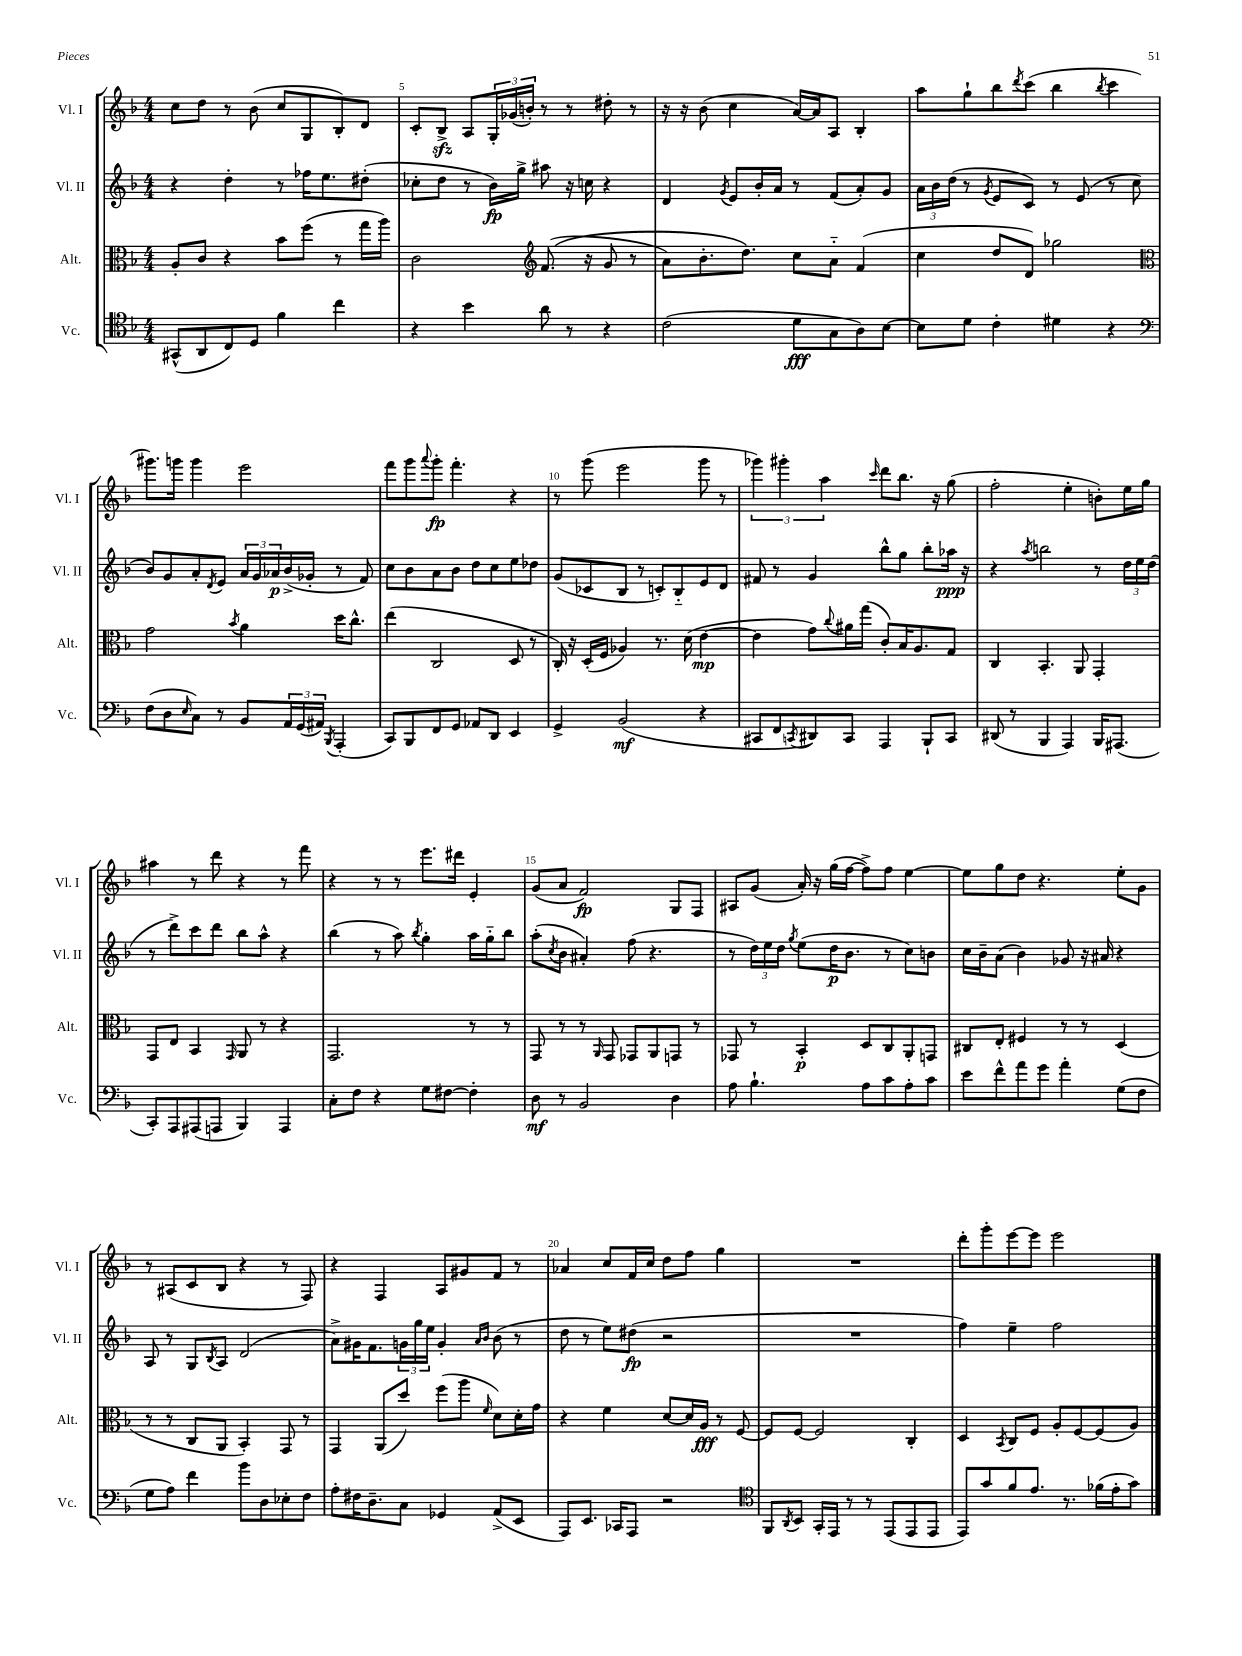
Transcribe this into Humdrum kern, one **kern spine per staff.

**kern	**kern	**kern	**kern
*staff4	*staff3	*staff2	*staff1
*clefC4	*clefC3	*clefG2	*clefG2
*k[b-]	*k[b-]	*k[b-]	*k[b-]
*M4/4	*M4/4	*M4/4	*M4/4
(8GG#^^/L	8A'/L	4r	8cc\L
8AA/	8c/J	.	8dd\J
8C/)	4r	4dd'\	8r
8D/J	.	.	(8b-\
4f\	8b-\L	8r	8cc/L
.	(8ff\J	16ff-\LK	8G/
.	.	8.ee\	.
4cc\	8r	.	8B-'/)
.	16gg\LL	(8dd#'\J	8d/J
.	16aa\JJ)	.	.
=	=	=	=
4r	2c\	8cc-'\L	8c'/L
.	.	8dd\J	8B-^/J
4b-\	.	8r	8A/L
.	.	16b-\LL)	24G'/L
.	.	.	(24g-/
.	.	16gg^\JJ	.
.	.	.	24b'/JJ)
*	*clefG2	*	*
8a\	&((8.f/	8aa#\	8r
8r	.	16r	8r
.	16r	16cc\	.
4r	8g/	4r	8dd#'\
.	8r	.	8r
=	=	=	=
(2c\	8a\L)	4d/	16r
.	.	.	16r
.	8.b-'\	.	(8b-\
.	.	8qg/	.
.	.	8e/L	4cc\
.	8.dd\J&)	.	.
.	.	16b-'/L	.
.	.	16a/JJ	.
8d\L	8cc\L	8r	[16a/LL)
.	.	.	16a/]J
8G\	8a'~\J	(8f/L	8A/J
8A\)	(4f/	8a'/)	4B-'/
[8B-\J	.	8g/J	.
=	=	=	=
8B-\]L	4cc\	24a\LL	8aa\L
.	.	24b-\	.
.	.	(24dd\JJ	.
8d\J	.	8r	8gg`\
.	.	8qg/	.
4c'\	8dd/L	8e/L	8bb-\
.	.	.	8qddd/
.	8d/J)	8c/J)	(8ccc\J
4d#\	2gg-\	8r	4bb-\
.	.	(8e/	.
.	.	.	8qbb-/
4r	.	8r	4ccc\
.	.	8cc\	.
=	=	=	=
*clefF4	*clefC3	*	*
(8F\L	2g\	8b-/L)	8.ggg#\L)
8D\	.	8g/	.
.	.	.	16ggg\Jk
16qqE/	.	.	.
8C\J)	.	8a'/	4ggg\
.	.	8qd/	.
8r	.	8e/J	.
.	8qb-/	.	.
8BB-/L	4a\	24a/LL	2eee\
.	.	24g/	.
.	.	24a-/	.
24AA/L	.	(16b-^/	.
(24GG/	.	.	.
.	.	16g-'/JJ	.
24AA#/JJ)	.	.	.
8qBBB-/	.	.	.
(4AAA'/	16dd\LK	8r	.
.	8.cc^^\J	.	.
.	.	8f/)	.
=	=	=	=
8CC/L)	(4ee\	8cc\L	8fff\L
8BBB-/	.	8b-\	8ggg\
.	.	.	8qqaaa/
8FF/	2C/	8a\	8ggg'\J
8GG/J	.	8b-\J	4.fff'\
8AA-/L	.	8dd\L	.
8DD/J	.	8cc\	.
4EE/	8D/	8ee\	4r
.	8r	8dd-\J	.
=	=	=	=
4GG^/	16C'/)	(8g/L	8r
.	16r	.	.
.	(16D'/LL	8c-/	(8ggg\
.	16F/JJ	.	.
(2BB-/	4A-/)	8B-/J	2eee\
.	.	8r	.
.	8.r	8c'/L)	.
.	.	8B-'~/	.
.	(16d\	.	.
4r	[4e\	8e/	8ggg\
.	.	8d/J	8r
=	=	=	=
8CC#/L	4e\]	8f#/	6ggg-\)
8FF/	.	8r	.
.	.	.	6ggg#'\
8qCC/	.	.	.
8DD#/)	8g\L)	4g/	.
.	.	.	6aa\
.	8qqcc/	.	.
8CC/J	16a#\L	.	.
.	(16gg\JJ	.	.
.	.	.	16qqccc/
4AAA/	8c'/L)	8bb-^^\L	8ddd\L
.	16B-/K	8gg\J	8.bb-\J
.	8.A/	.	.
8BBB-`/L	.	8bb-'\L	.
.	.	.	16r
8CC/J	8G/J	16aa-\Jk	(8gg\
.	.	16r	.
=	=	=	=
(8DD#/	4C/	4r	2ff'\
8r	.	.	.
.	.	8qaa/	.
4BBB-/	4.BB-'/	2bb\	.
4AAA/)	.	.	4ee'\
.	8AA/	.	.
16BBB-/LK	4GG'/	8r	8b'\L)
(8.AAA#/J	.	.	.
.	.	24dd\LL	16ee\L
.	.	24ee\	.
.	.	.	16gg\JJ
.	.	(24dd\JJ	.
=	=	=	=
8CC'/L)	8GG/L	8r	4aa#\
8AAA/	8E/J	8ddd^\L)	.
(8AAA#/	4BB-/	8ccc\	8r
8AAA/J	.	8ddd\J	8ddd\
.	16qqGG/	.	.
4BBB-/)	8AA/	8bb-\L	4r
.	8r	8aa^^\J	.
4AAA/	4r	4r	8r
.	.	.	8fff\
=	=	=	=
8C'\L	2.GG/	(4bb-\	4r
8F\J	.	.	.
4r	.	8r	8r
.	.	8aa\)	8r
.	.	8qbb-/	.
8G\L	.	4gg'\	8.eee\L
[8F#\J	.	.	.
.	.	.	16ddd#\Jk
4F#'\]	8r	16aa\LL	4e'/
.	.	16gg'~\J	.
.	8r	8bb-\J	.
=	=	=	=
8D\	8GG/	(8aa'\L	(8g/L
.	.	8qcc/	.
8r	8r	8b-\J	8a/J
2BB-/	8r	4a#'/)	2f/)
.	16qqAA/	.	.
.	8GG/	.	.
.	8GG-/L	(8ff\	.
.	8AA/	4.r	.
4D\	8GG/J	.	8G/L
.	8r	.	8F/J
=	=	=	=
8A\	8GG-/	8r	8A#/L
4.B-`\	8r	24dd\LL)	(8g/J
.	.	24ee\	.
.	.	24dd\JJ	.
.	.	8qgg/	.
.	4BB-'/	(8ee\L	16a'/)
.	.	.	16r
.	.	16dd\K	(16gg\LL
.	.	8.b-\J	[16ff\JJ
8A\L	8D/L	.	8ff^\]L)
8c\	8C/	8r	8ff\J
8A'\	8AA'/	8cc\L)	[4ee\
8c\J	8GG/J	8b\J	.
=	=	=	=
8e\L	8C#/L	16cc\LL	8ee\]L
.	.	16b-~\J	.
8f^^\	8E'/J	(8a\J	8gg\
8a\	4F#/	4b-\)	8dd\J
8g\J	.	.	4.r
4a'\	8r	8g-/	.
.	8r	16r	.
.	.	16a#/	.
(8G\L	(4D/	4r	8ee'\L
8F\J	.	.	8g\J
=	=	=	=
8G\L	8r	8A/	8r
8A\J)	8r	8r	(8A#/L
4f\	8C/L	8G/L	8c/
.	.	8qB-/	.
.	8AA/J	8A/J	8B-/J
8b-\L	4BB-'/)	(2d/	4r
8D\	.	.	.
8E-'\	8GG/	.	8r
8F\J	8r	.	8F/)
=	=	=	=
8A'\L	4GG/	8a^\L)	4r
16F#\K	.	16g#\K	.
8.D~\	.	8.f\	.
.	(8AA/L	.	4F/
8C\J	8dd/J)	24g\L	.
.	.	24gg\	.
.	.	24ee\JJ	.
4GG-/	(8ff\L	4g'/	8A/L
.	8aa\J	.	8g#/
.	.	16qqa/LL	.
.	16qqf/	16qqb-/JJ	.
(8AA^/L	8d\L)	(8b-\	8f/J
8EE/J	16d'\L	8r	8r
.	16g\JJ	.	.
=	=	=	=
8AAA/L)	4r	8dd\	4a-/
8.EE/J	.	8r	.
.	4f\	8ee\L)	8cc/L
16CC-/LK	.	.	.
8AAA/J	.	(8dd#\J	16f/L
.	.	.	16cc/JJ
2r	[8d/L	2r	8dd\L
.	16d/]L	.	8ff\J
.	16A/JJ	.	.
.	8r	.	4gg\
.	[8F/	.	.
=	=	=	=
*clefC4	*	*	*
8FF/L	8F/]L	1r	1r
8qAA/	.	.	.
8BB-/J	[8F/J	.	.
16GG'/LL	2F/]	.	.
16EE/JJ	.	.	.
8r	.	.	.
8r	.	.	.
(8EE/L	.	.	.
8EE/	4C'/	.	.
8EE/J	.	.	.
=	=	=	=
8EE/L)	4D/	4ff\)	8ddd'\L
8g/	.	.	8ggg'\
.	8qBB-/	.	.
8f/	8C/L	4ee~\	[8eee\
8.e/J	8F/J	.	8eee\]J
.	8A'/L	2ff\	2eee\
8.r	.	.	.
.	[8F/	.	.
(16f-\LL	(8F/]	.	.
16e'\J	.	.	.
8g\J)	8A/J)	.	.
==	==	==	==
*-	*-	*-	*-
